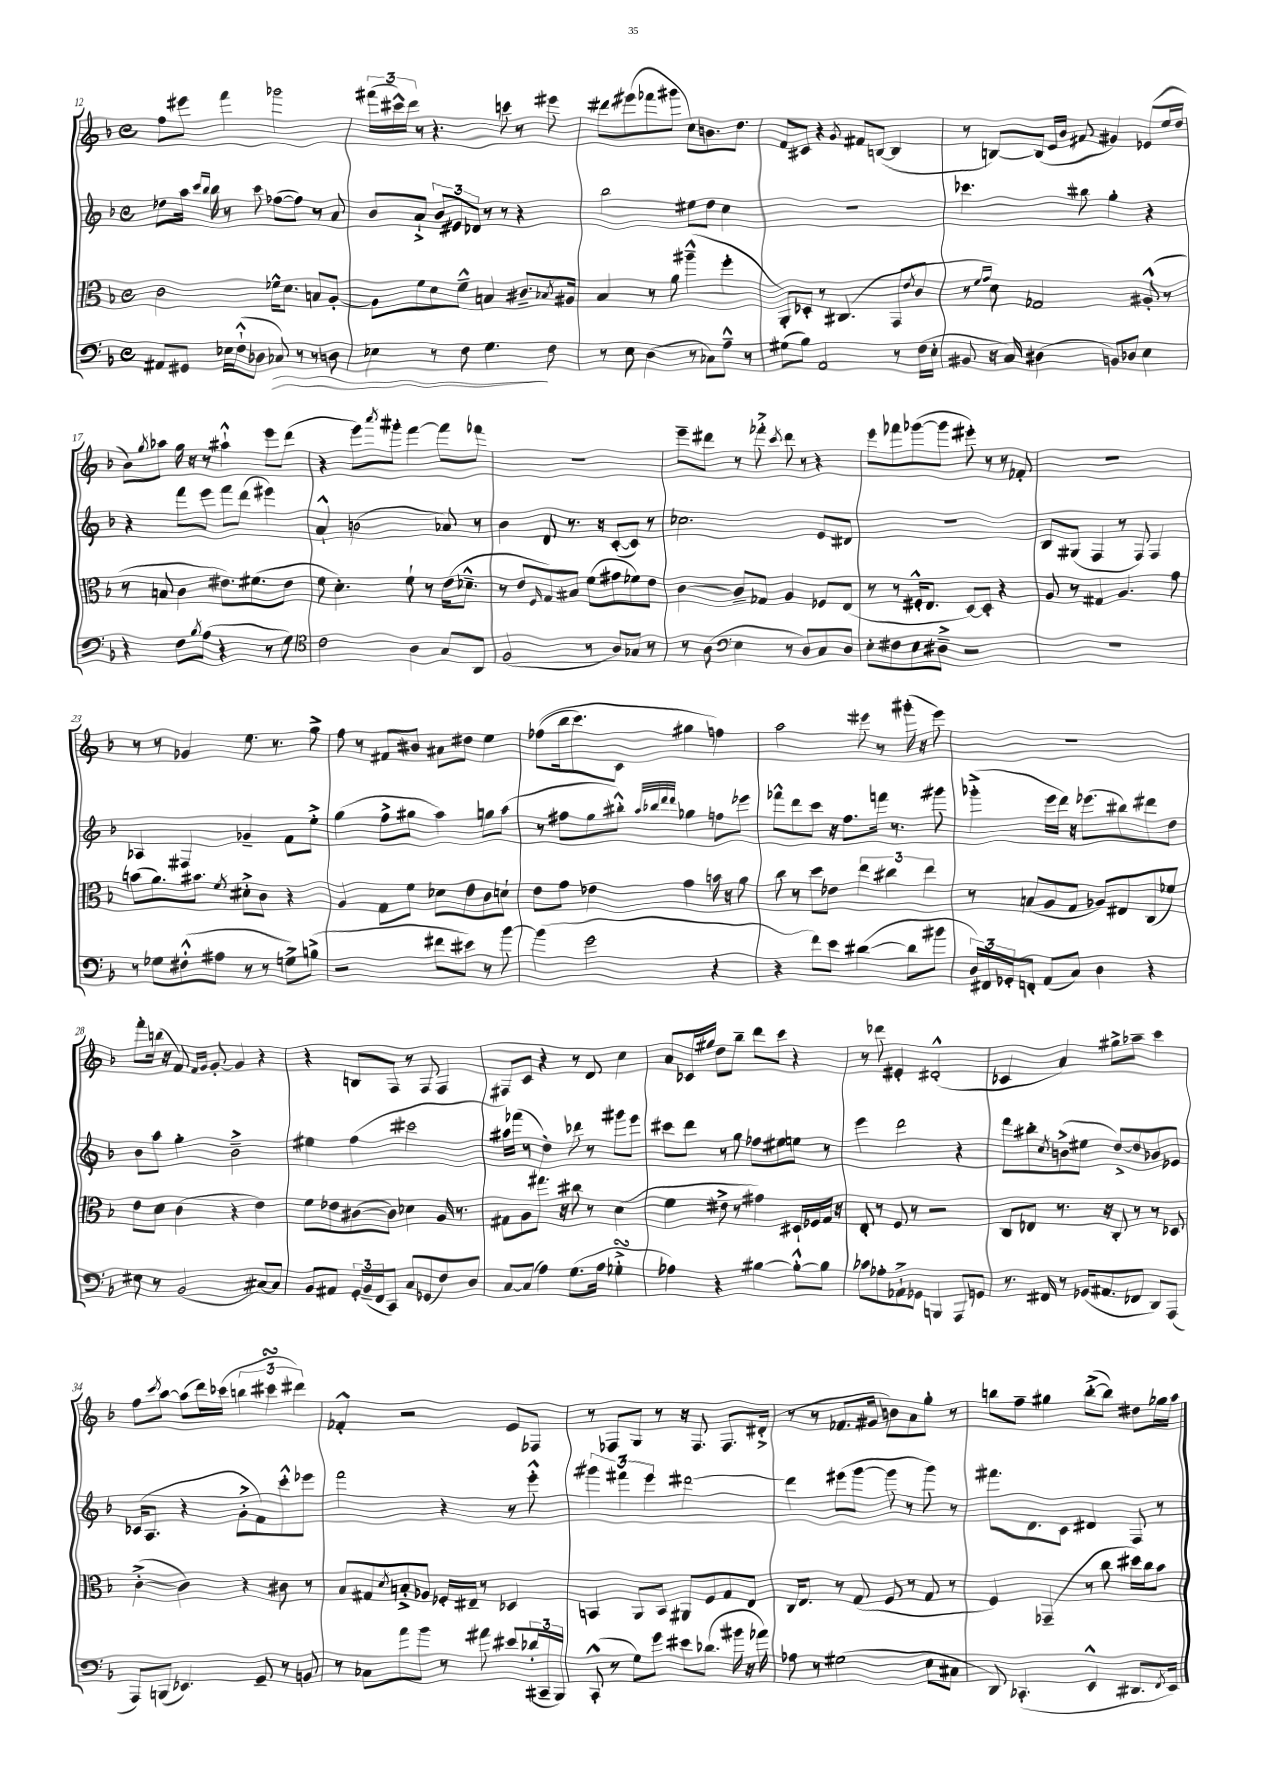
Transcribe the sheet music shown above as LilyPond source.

<<
\new StaffGroup <<
\new Staff = "s0" {
    \clef treble \key f \major \defaultTimeSignature \time 4/4
    f''8 eis'''8 f'''4 ges'''2 |
    \tuplet 3/2 { fis'''16( cis'''16-^) d'''16 } r8 r4. c'''8 r8 eis'''8 |
    dis'''8 eis'''8( fes'''8 gis'''8 c''8) b'8. d''8. |
    f'8 cis'8 r4 \acciaccatura { g'8 } fis'8 b8~( b4 |
    r8 b8~) b8( \grace { e'16 bes'16 } fis'8 gis'4) ees'8( e''16 d''16 |
    bes'8) \acciaccatura { g''8 } aes''8 g''16 r16 r8 ais''4-!-^ e'''8 d'''8( |
    r4 e'''8) \acciaccatura { a'''8 } gis'''8-. f'''4~ f'''8 fes'''8 |
    R1 |
    e'''8-- dis'''8 r8 fes'''8-.-> \acciaccatura { c'''8 } dis'''8 r8 r4 |
    e'''8 fes'''8 ges'''8~( ges'''8 eis'''8-.) r8 r8 fes'8-. |
    R1 |
    r8 r8 ges'4 e''8. r8. g''8-> |
    f''8 r8 fis'8 bis'8 ais'8 dis''8 e''4 |
    fes''8(\( bes''16 c'''8.) c'8 gis''4 f''4\) |
    a''2 eis'''8 r8 gis'''16-.( r16 eis'''8) |
    R1 |
    f'''8-. b''16( r16 f'8) \grace { f'16 g'16 } g'8~-. g'4 r4 |
    r4 b8 f8 r8 f8 f4 |
    fis8 c'8 r4 r8 d'8 c''4 |
    a'8 ces'16 gis''16 d''8 bes''8-- d'''8 c'''8 r4 |
    r8 des'''8 eis'4-. dis'2-.-^( |
    ces'4 a'4) gis''8-> aes''8-- c'''4 |
    f''8 \acciaccatura { c'''8 } a''8~ a''8( d'''16) ces'''16( \tuplet 3/2 { b''4 cis'''4\turn dis'''4) } |
    fes'4-.-^ r2 e'8 fes8 |
    r8 fes8 g8 r8 r16 fes8. fes8. dis'16-.->( |
    r8 r8 fes'8. gis'16 b'8) a'8 g''8-. r8 |
    b''8 f''8-- gis''4 b''8~-.->( b''8) dis''8 ges''16 a''16 \bar "|." |
}
\new Staff = "s1" {
    \clef treble \key f \major \defaultTimeSignature \time 4/4
    des''8 a''16 \grace { c'''16 bes''16 } bes''16 r8 c'''8 fes''8~( fes''8) r8 a'8 |
    bes'8 a'8-!-> \tuplet 3/2 { bes'8 eis'8 des'8 } r8 r8 r4 |
    bes''2 eis''8 d''8 c''4 |
    R1 |
    ces'''4. bis''8 g''4-. r4 |
    r4 f'''8 e'''8 f'''8 d'''8( eis'''4) |
    a'4-!-^ b'2( aes'8) r8 |
    bes'4 d'8 r8. r16 c'8~-.( c'8) r8 |
    ces''2. e'8 dis'8 |
    R1 |
    bes8 gis8( f4 r8 f8) f4 |
    aes4 fis4 ges'4-- f'8 e''8-.-> |
    g''4( f''8-> gis''8 a''4) g''8 a''8( |
    r8 fis''8 g''8 bis''8-.-^) \grace { a''32 bes''32 d'''32 d'''32 } ges''4 f''8 ees'''8 |
    fes'''8-^ d'''8 c'''8 r16 f''8. f'''16 r8. gis'''8 |
    ges'''4-.->( e'''16 d'''16) r16 ees'''8.( bis''8) dis'''8 d''8 |
    bes'8 a''8 g''4-. bes'2---> |
    eis''4 f''4( cis'''2 |
    ais''16) fes'''16( r8 d''4-.) des'''8 r8 gis'''8 e'''8 |
    cis'''8 d'''8 r8 g''8 fes''8 eis''8 e''8 r8 |
    e'''4 d'''2 r4 |
    f'''8 bis''8-. \acciaccatura { c''8 } b'8->( eis''8 d''8~->) d''8 bes'8 ees'8 |
    ces'16( a8. r4 g'8-.-> f'8) c'''8-.-^ ees'''8 |
    f'''2 r4 r8 e'''8-.-^ |
    \tuplet 3/2 { gis'''4 fis'''4 e'''4 } dis'''2~ |
    dis'''4 eis'''8( g'''8~ g'''8 r8 g'''8) r8 |
    fis'''8. d'8. c'8 dis'4 f8 r8 \bar "|." |
}
\new Staff = "s2" {
    \clef alto \key f \major \defaultTimeSignature \time 4/4
    c'2 fes'16-^ d'8. b8 a8~-. |
    a8 f'8 d'8 f'8---^ b4 cis'8.-- \acciaccatura { bes8 } ais16 |
    bes4 r8 a'8 ais''4---^( f''4-. |
    a,8-.) des8-. r8 cis4.( g,8 \acciaccatura { e'8 } c'8 |
    r8 \grace { f'16 g'16 } d'8) ges2 ais8-.-^( r8 |
    r8 b8 c'4 eis'8.) fis'8.( eis'8 |
    f'8 d'4.-.) f'8-! r8 e'16( des'8.---^ |
    r8 e'8 \grace { f16 } g8) bis8 f'8( gis'8 fes'8) e'8 |
    c'4~ c'8-- ges8 a4 fes8 e8( |
    r8 r8 fis16-.-^ e8. d8~) d8-. r4 |
    a8 r8 gis4 a4. g'8 |
    b'8( a'8.) bis'8. \acciaccatura { f'8 } dis'8-.-> c'8 r4 |
    a4 g8 f'8 des'8 e'8 c'8 d'8-! |
    e'8 g'8 ees'4 g'4 b'16 r16 a'8 |
    c''8 r8 d''8 ees'8 \tuplet 3/2 { e''4 cis''4 e''4 } |
    r8 b8( a8 g8 aes8) eis8 c8( fes'8) |
    e'8 d'8 c'4( r4 e'4) |
    f'8 ees'8 cis'8~( cis'8) des'4 a16 r8. |
    gis8 a8 gis''8. r16 cis''8 r8 d'4( |
    f'4 eis'8-> r8 gis'4) dis16-! fes16 g16 r16 |
    e8-. r8 f8 r8 r2 |
    c8 ees8 r8. r16 c8-. r8 r8 des8 |
    c'4~-.->( c'4) r4 cis'8 r8 |
    bes8 gis8 \acciaccatura { d'8 } b8-.-> aes8 fes16-. eis16-- r8 des4 |
    b,4 a,8 b,8 ais,8 f8 g8 e8 |
    c16 e8. r8 g8( f8 r8 g8 r8 |
    f4) ges,4--( r8 c''8 dis''16) c''16 bes'8 \bar "|." |
}
\new Staff = "s3" {
    \clef bass \key f \major \defaultTimeSignature \time 4/4
    ais,8 gis,8 ees16 f16-!-^( des8 ces8\>) r8 r8 d8 |
    ees4 r8 f8 g4.\! f8 |
    r8 e8 d4( r8 ces8) a8---^ r8 |
    gis8( bes8) a,2 r8 f16( e16-. |
    bis,8 r16 c16) dis4( b,8) des8 e4 |
    r4 f8 \acciaccatura { bes8 } a8( r4 r8 g8) |
    \clef tenor c'2 a4 g8 a,8 |
    f2( r8 a8) ges8 r8 |
    r8 a8( \clef bass e4 r8 d8) c8 d8 |
    e8-. fis8 e8 dis8---> r2 |
    R1 |
    r8 ges8 fis8-.-^( ais8 r8 r8 g8->) b8->( |
    r2 fis'8 eis'8) r8 bes'8~ |
    bes'4( g'2 r4 |
    r4 f'8) e'8 dis'4~( dis'8 bis'8 |
    \tuplet 3/2 { d16) fis,16 ges,16-. } f,8-. a,8( c8) d4 r4 |
    eis8 r8 bes,2( cis8~) cis8 |
    bes,8 ais,8 \tuplet 3/2 { g,16-. bes,16--( f,16 } c,8) c8 ges,8( f8) d8 |
    c8~ c8( a4) g8.( a16 ges4-.->\turn |
    aes4) r4 bis4~ bis8~-.-^ bis8 |
    ces'8 aes8-. aes,8-!-> ges,8 b,,4 a,,8 g,8 |
    r8. fis,16 r8 ges,16( ais,8. fes,8 d,8) a,,8( |
    a,,8) b,,8( ees,4.) g,8-- r8 b,8 |
    r8 ces8 a'8 bes'8 r8 ais'8 eis'8 \tuplet 3/2 { des'16-.( cis,16-- bes,,16) } |
    c,8-.-^( r8 g8) g'8 eis'8 des'8.( bis'16 r16 aes'16) |
    aes8 r8 gis2( e8 cis8 |
    d,8) ces,4.-.( e,4-^ dis,8. \acciaccatura { f,8 } e,16) \bar "|." |
}
>>
>>
\layout { \context { \Score currentBarNumber = #12 } }
